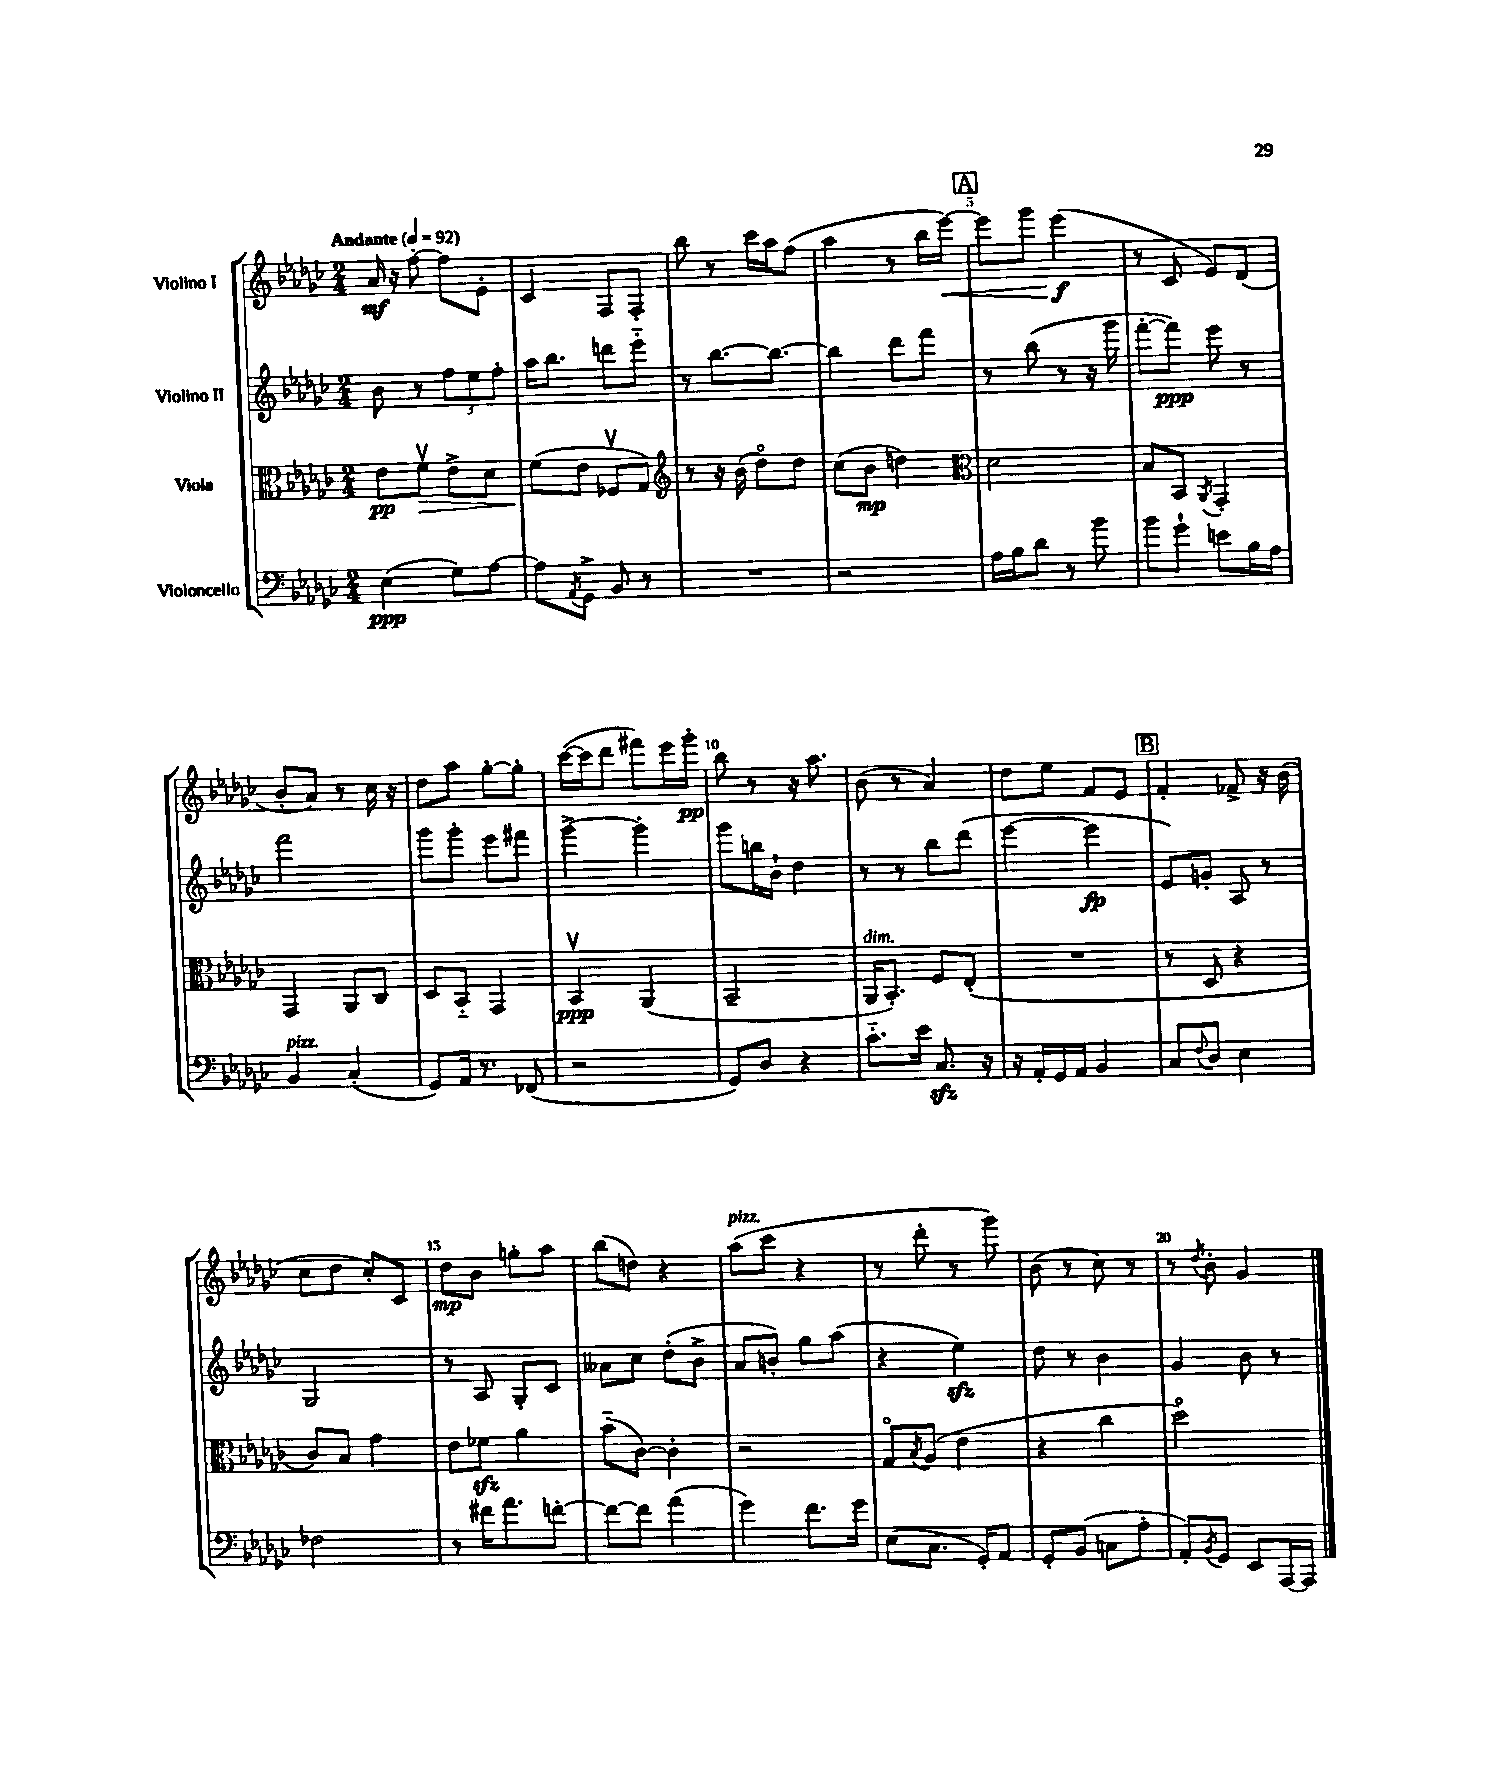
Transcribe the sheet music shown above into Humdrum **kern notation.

**kern	**kern	**kern	**kern
*staff4	*staff3	*staff2	*staff1
*clefF4	*clefC3	*clefG2	*clefG2
*k[b-e-a-d-g-c-]	*k[b-e-a-d-g-c-]	*k[b-e-a-d-g-c-]	*k[b-e-a-d-g-c-]
*M2/4	*M2/4	*M2/4	*M2/4
*MM92	*MM92	*MM92	*MM92
(4E-\	8e-\L	8b-\	16a-/
.	.	.	16r
.	8fv\J	8r	[8ff'\
8G-\L)	8e-^\L	12ff\L	8ff\]L
.	.	12ee-\	.
[8A-\J	8d-\J	.	8e-'\J
.	.	12ff'\J	.
=	=	=	=
8A-\]L	(8f\L	16aa-\LK	4c-/
.	.	8.bb-\J	.
8qAA-/	.	.	.
8GG-^\J	8e-\J	.	.
8BB-/	8F-v/L	8ddd\L	8F/L
8r	8G-/J)	8eee-'~\J	8F'/J
=	=	=	=
*	*clefG2	*	*
2r	8r	8r	8bb-\
.	16r	[8.bb-\L	8r
.	(16b-\	.	.
.	8dd-o\L)	.	16ccc-\LL
.	.	8.bb-\_J	16aa-\J
.	8dd-\J	.	(8ff\J
=	=	=	=
2r	(8cc-\L	4bb-\]	4aa-\
.	8b-\J	.	.
.	4dd\)	8ddd-\L	8r
.	.	8fff\J	16bb-\LL
.	.	.	[16eee-\JJ)
=	=	=	=
*	*clefC3	*	*
16A-\LL	2d-\	8r	8eee-\]L
16B-\J	.	.	.
8d-\J	.	(8bb-\	8ggg-\J
8r	.	8r	(4eee-\
8b-\	.	16r	.
.	.	16ggg-\	.
=	=	=	=
8b-\L	8B-/L	[8fff'\L	8r
8g-`\J	8BB-/J	8fff\]J)	8c-/
.	8qAA-/	.	.
8e\L	4GG-'/	8eee-\	8e-/L)
16B-\L	.	8r	(8d-/J
16A-\JJ	.	.	.
=	=	=	=
4BB-/	4GG-/	2fff\	8b-'/L
.	.	.	8a-/J)
(4C-'/	8AA-/L	.	8r
.	8C-/J	.	16cc-\
.	.	.	16r
=	=	=	=
8GG-/L)	8D-/L	8ggg-\L	8dd-\L
16AA-/Jk	8BB-'~/J	8ggg-'\J	8aa-\J
8.r	.	.	.
.	4GG-/	8eee-\L	[8gg-'\L
(8FF-/	.	8fff#\J	8gg-'\]J
=	=	=	=
2r	4BB-v/	[4ggg-^\	([16ccc-\LL
.	.	.	16ccc-\]J
.	.	.	8ddd-\J
.	(4AA-/	4ggg-'\]	8fff#\L)
.	.	.	16eee-\L
.	.	.	16ggg-'\JJ
=	=	=	=
8GG-/L)	2BB-~/	8ggg-\L	8bb-\
8D-/J	.	16bb\L	8r
.	.	16b-`\JJ	.
4r	.	4dd-\	16r
.	.	.	8.aa-\
=	=	=	=
8.c-'~\L	16AA-/LK	8r	(8b-\
.	8.BB-'/J)	.	.
.	.	8r	8r
16e-\Jk	.	.	.
8.C-/	8F/L	8bb-\L	4a-/)
.	(8E-'/J	(8ddd-\J	.
16r	.	.	.
=	=	=	=
16r	2r	[4eee-\	8dd-\L
16AA-'/LL	.	.	.
16GG-/	.	.	8ee-\J
16AA-/JJ	.	.	.
4BB-/	.	4eee-\]	8f/L
.	.	.	8e-/J
=	=	=	=
8C-/L	8r	8e-/L)	4f'/
8qqF/	.	.	.
8D-/J	8D-/	8g'/J	.
4E-\	4r	8A-/	8f-^/
.	.	8r	16r
.	.	.	(16b-\
=	=	=	=
2F-\	8c-/L)	2G-/	8cc-\L
.	8B-/J	.	8dd-\J
.	4g-\	.	8cc-'/L)
.	.	.	8c-/J
=	=	=	=
8r	8e-\L	8r	8dd-\L
16f#\LK	8f-\J	8A-/	8b-\J
8.a-\	.	.	.
.	4a-\	8G-'/L	8gg'\L
[8f'\J	.	8c-/J	8aa-\J
=	=	=	=
8f\_L	(8b-'~\L	8a--\L	(8bb-\L
8f\]J	[8c-\J)	8cc-\J	8dd\J)
(4a-\	4c-'\]	(8dd-'\L	4r
.	.	8b-^\J	.
=	=	=	=
4g-\)	2r	8a-/L	(8aa-\L
.	.	8b'/J)	8ccc-\J
8.f\L	.	8gg-\L	4r
.	.	(8aa-\J	.
16g-\Jk	.	.	.
=	=	=	=
(8E-\L	8G-o/L	4r	8r
.	8qB-/	.	.
8.C-\J	(8A-/J	.	8ddd-'\
.	4e-\	4ee-\)	8r
16GG-'/LK)	.	.	.
8AA-/J	.	.	8ggg-\)
=	=	=	=
8GG-'/L	4r	8dd-\	(8b-\
(8BB-/J	.	8r	8r
8C\L	4cc-\	4b-\	8cc-\)
8A-'\J	.	.	8r
=	=	=	=
8AA-'/L)	2dd-o\)	4g-/	8r
8qBB-/	.	.	8qdd-/
8GG-/J	.	.	8b-'\
8EE-/L	.	8b-\	4g-/
[16AAA-/L	.	8r	.
16AAA-/]JJ	.	.	.
==	==	==	==
*-	*-	*-	*-
